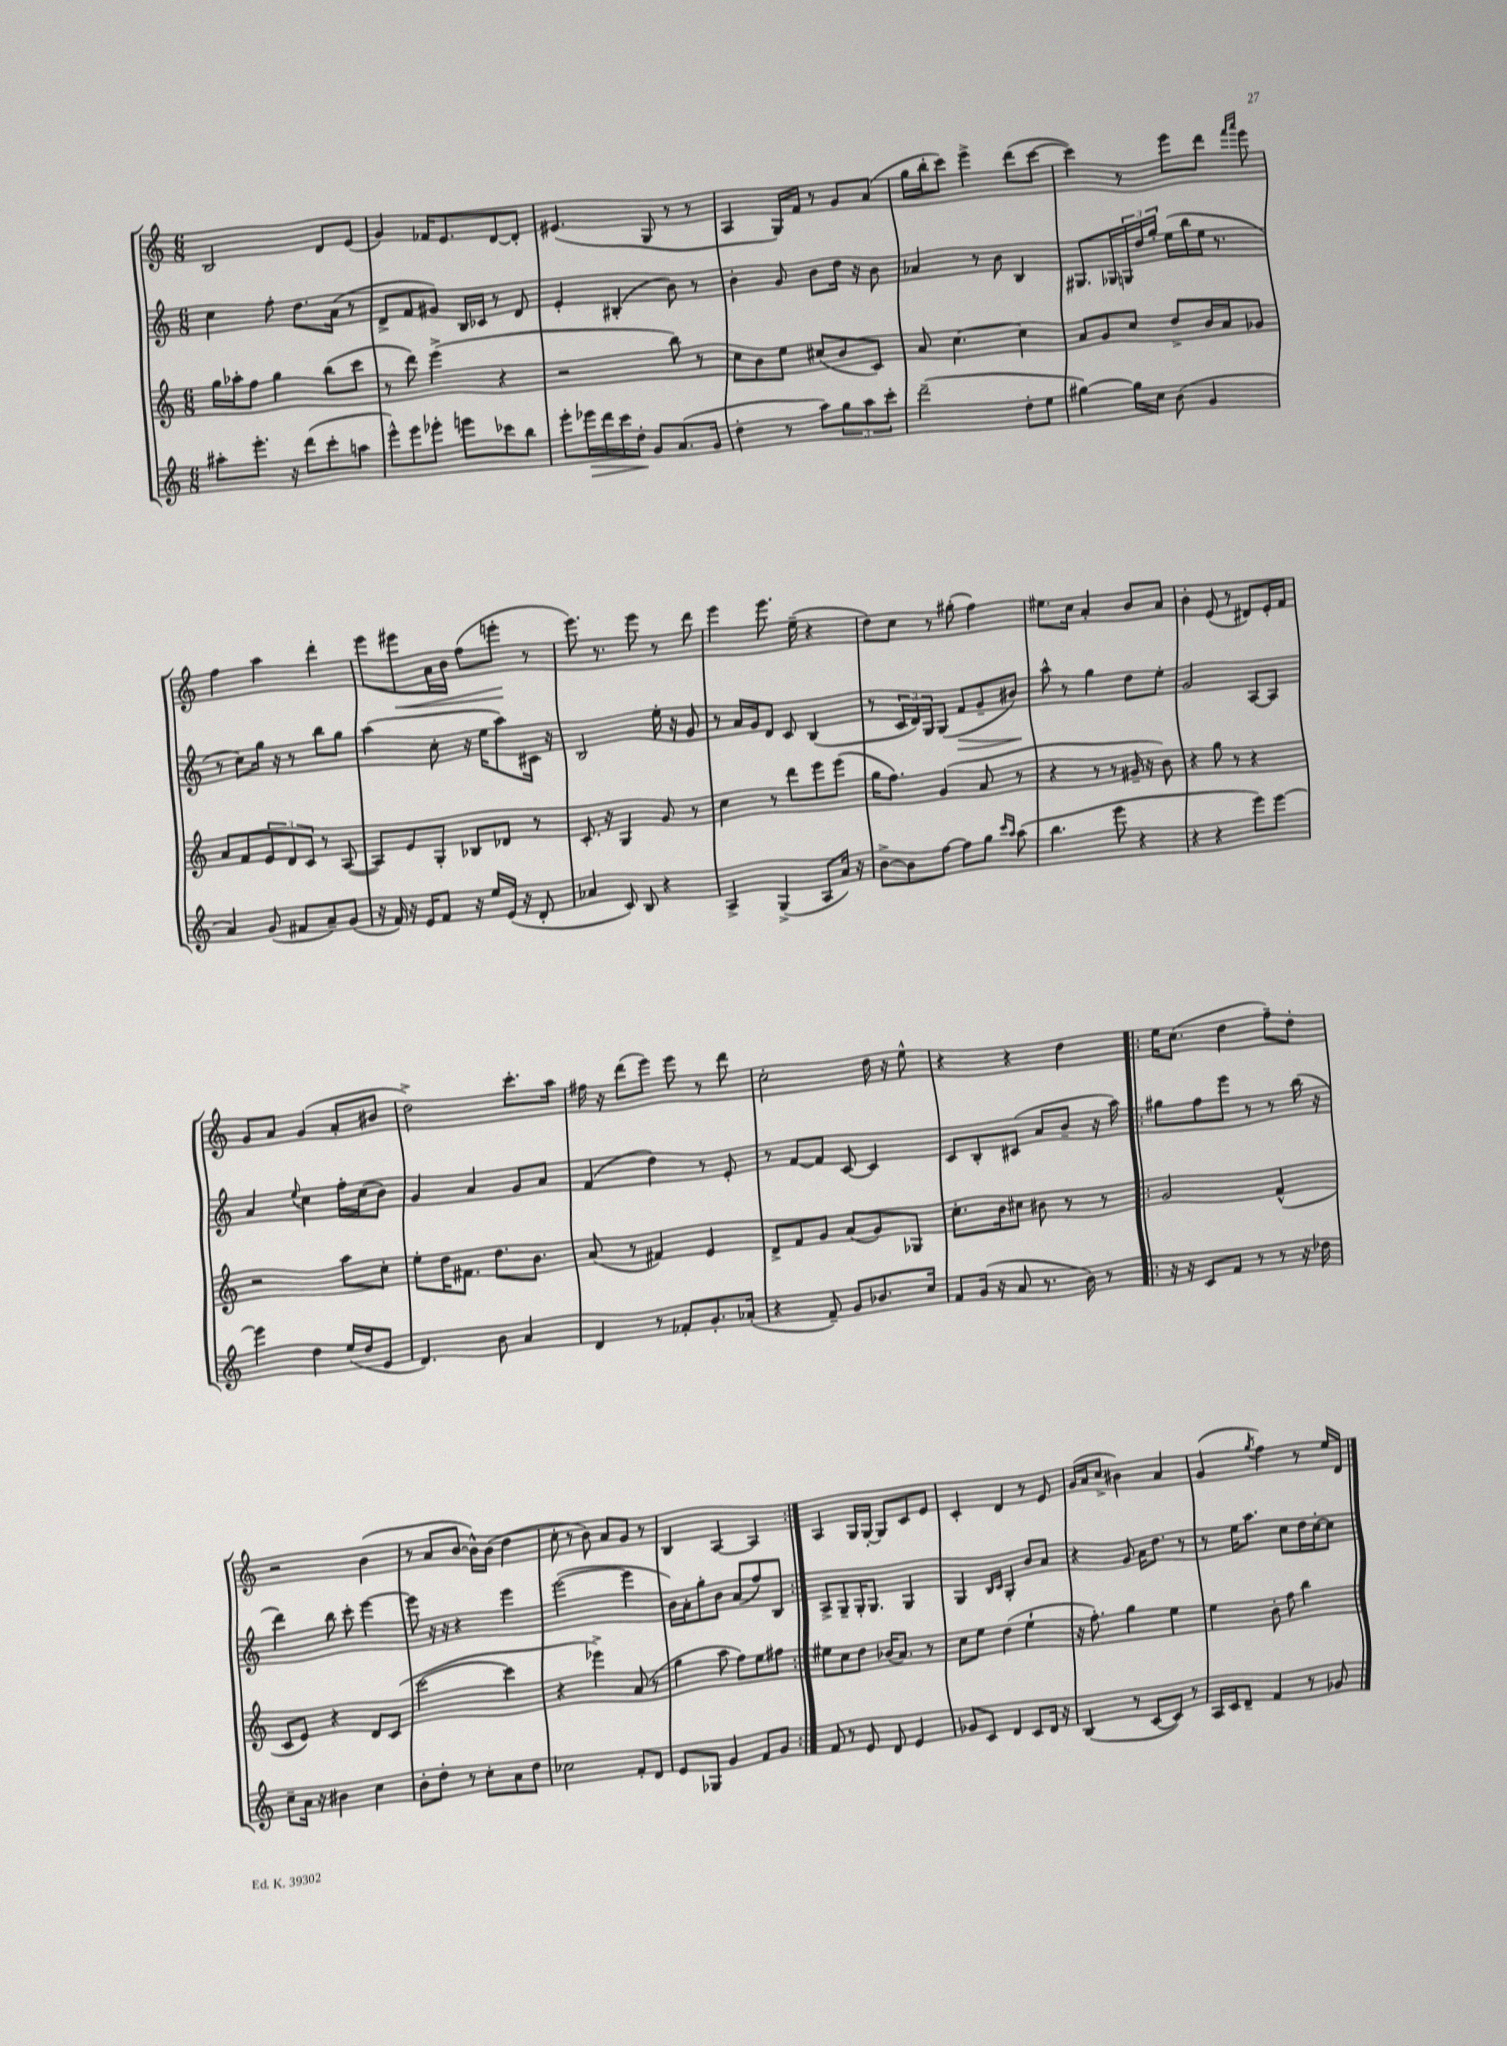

**kern	**kern	**kern	**kern
*staff4	*staff3	*staff2	*staff1
*clefG2	*clefG2	*clefG2	*clefG2
*k[]	*k[]	*k[]	*k[]
*M6/8	*M6/8	*M6/8	*M6/8
8aa#'\L	16gg\LL	4cc\	2B/
.	16aa-'\J	.	.
8.eee'\J	8ff\J	.	.
.	4gg\	8ff'\	.
16r	.	.	.
(8ddd\L	.	8.dd\L	.
8ccc'\	(8bb\L	.	8d/L
.	.	(16a\Jk	.
8aa\J	8ccc\J	8r	(8e/J
=	=	=	=
8eee^^\L)	8r	8d^/L	4g/)
8eee\	8ddd\)	8f/	.
8eee-'\J	(4eee^\	8g#/J)	16f-/LK
.	.	.	8.e/
8eee\L	.	16B/LL	.
.	.	16c-/JJ	.
8ccc-\	4r	8r	[8d/
8bb\J	.	8d/	8d'/]J
=	=	=	=
8eee'\L	2r	4e'/	(4.e#/
16eee-\L	.	.	.
16ddd\	.	.	.
16ccc\	.	(4B#'/	.
16dd'\JJ	.	.	.
8g/L	.	.	8G/
(8.a/	8bb\)	8b\)	8r
.	8r	8r	8r
16g/Jk	.	.	.
=	=	=	=
4dd'\	8cc\L	4b'\	4A/
.	8b\	.	.
8r	8ee\J	8g/	16G/LL)
.	.	.	16f/JJ
8aa\L)	(8cc#/L	8b\L	8r
12gg\	8b/	16dd\Jk	8g/L
.	.	16r	.
12aa\	.	.	.
.	8c/J)	8b\	(8a/J
12ccc'\J	.	.	.
=	=	=	=
(2ddd~\	8a/	4a-/	16gg\LL
.	.	.	16bb'\J
.	[4.cc\	.	8ccc\J)
.	.	8r	4eee^\
.	.	8b\	.
8dd'\L	4cc\]	4B/	(8ddd\L
8ee\J	.	.	[8ccc\J
=	=	=	=
[4gg#\)	8a/L	8.G#/L	4ccc\])
.	8g/	.	.
.	.	16G-/L	.
16gg#\]LL	8cc/J	24G/	8r
.	.	24dd/	.
16cc\JJ	.	.	.
.	.	24gg'/JJ	.
(8b\	8dd^/L	(16ee\LL	8eee\L
.	.	16bb\	.
4g/	16b/L	16ee\JJ	8ddd\J
.	16a/J	8.r	.
.	.	.	16qqfff/LL
.	.	.	16qqaaa/JJ
.	8g-/J	.	8eee\
=	=	=	=
4a/)	8a/L	8r	4ff\
.	8f/	8cc\L)	.
(8g/	12e/	16gg\Jk	4aa\
.	.	16r	.
.	12d/	.	.
8f#/L	.	8r	.
.	12c/J	.	.
8a~/)	8r	8bb\L	4ddd'\
(8g/J	([8A/	8gg\J	.
=	=	=	=
16r	8A/]L)	(4aa\	8eee\L
16f/)	.	.	.
16r	8e/	.	8eee#\
16e/LK	.	.	.
8f/J	8G'/J	8cc'\	16a\L
.	.	.	16b\JJ
16r	8B-/L	16r	(8ff\L
16ee/LL	.	16ee\LK	.
(16e/JJ	8d-/J	8aa\)	8eee'\J
16r	.	.	.
8d'/	8r	16c#\Jk	8r
.	.	16r	.
=	=	=	=
4a-/	8.c'/	2B/	8.eee\)
.	16r	.	8.r
8c/)	4G/	.	.
8B/	.	.	8eee\
4r	8g/	16ee'\	8r
.	.	16r	.
.	8r	8g/	8ddd\
=	=	=	=
4A^/	4cc\	8r	4eee\
.	.	16a/LL	.
.	.	16g/J	.
(4G^/	8r	8d/J	8.eee\
.	8ddd\L	8c/	.
.	.	.	(16ee~\
8A/L	8eee\	(4B/	4r
16a/Jk)	(8eee\J	.	.
16r	.	.	.
=	=	=	=
[8b^\L	16gg\LK	8r	8dd\L)
.	8.ff\J)	.	.
8b\]	.	24c/LL	8cc\J
.	.	24d/)	.
.	.	24G/J	.
[8ff\J	(4g/	(8G/J	8r
8ff\]L	.	8f/L	(8gg#'\
8gg\J	8a/	8g~/	4ff\)
16qqccc/LL	.	.	.
16qqaa/JJ	.	.	.
(8aa\	8r	8b#/J)	.
=	=	=	=
4.bb\	4r	8aa^^\	8.ee#\L
.	.	8r	.
.	.	.	16cc\Jk
.	8r	4gg\	4a'/
8eee\	8r	.	.
4r	16g#~/	8dd\L	8b/L
.	16r	.	.
.	8b\)	8ee'\J	8a/J
=	=	=	=
4r	4r	2g/	4b'\
4r	8gg\	.	(8e/
.	8r	.	8r
8eee\L)	4r	[8A/L	8d#/L)
[8eee\J	.	8A/]J	16e'/L
.	.	.	16f/JJ
=	=	=	=
4eee\]	2r	4a/	8g/L
.	.	.	8a/J
.	.	8qqee/	.
4dd\	.	4cc\	(4g/
(16ee/LL	8aa\L	16ff'\LL	8a'/L
16dd/J	.	(16cc\J	.
8e/J	8cc'\J	8b\J)	8b#/J
=	=	=	=
4.d/)	8ee'\L	4g/	2dd^\)
.	16dd\K	.	.
.	8.f#\J	.	.
.	.	4a/	.
8b\	8.dd\L	.	.
4a/	.	8g/L	8.ccc'\L
.	8.b\J	.	.
.	.	8a/J	.
.	.	.	16aa\Jk
=	=	=	=
4d/	(8a/	(4f/	16ff#\
.	.	.	16r
.	8r	.	(8ddd\L
8r	4f#/)	4dd\)	8eee\J)
8f-'/L	.	.	8eee\
8.g'/	4e/	8r	8r
.	.	8e'/	8ddd\
(16a-'/Jk	.	.	.
=	=	=	=
4r	8d^/L	8r	2cc'\
.	8f/	[8f/L	.
8f~/)	8g/J	8f/]J	.
8g/L	(8a/L	[8c/	.
8.b-/	8g/)	4c/]	16dd\
.	.	.	16r
.	8G-/J	.	8ee^^\
16cc/Jk	.	.	.
=	=	=	=
8f/L	8.cc'\L	8c/L	4r
(16g/Jk	.	8B'/	.
16r	16b\k	.	.
8a/	8cc#\J	(8c#/J	4r
8.r	8b#\	8a/L	.
.	8r	8b~/J	4dd\
16b\)	.	.	.
8r	8r	16r	.
.	.	16aa\)	.
=!|:	=!|:	=!|:	=!|:
16r	2g/	8gg#\L	16ee\LK
16r	.	.	(8.cc\J
8c/L	.	8ff\	.
8f/J	.	8eee\J	4dd\
8r	.	8r	.
8r	(4f^^/	8r	8ff~\L)
16r	.	(16bb\	8dd'\J
16dd-\	.	16r	.
=	=	=	=
8cc~\L	8c/L	4ddd\)	2r
16a\Jk	8e/J)	.	.
16r	.	.	.
4b#\	4r	8bb\	.
.	.	8ccc'\	.
4cc\	8d/L	[4eee\	(4b\
.	(8c/J	.	.
=	=	=	=
8b'\L	[2ccc\	8eee\]	8r
8dd'\J	.	16r	8a/L
.	.	16r	.
8r	.	4r	[8b/J
8cc'\L	.	.	16b^^\]LL)
.	.	.	(16b\JJ
8a\	4ccc\]	4eee\	4dd\
8dd\J	.	.	.
=	=	=	=
2cc-\	4r	([2eee\	8cc'\
.	.	.	8r
.	4eee-^\)	.	8b\)
.	.	.	8a/L
8f'/L	(8a/	4eee\]	8g/J
8d/J	8r	.	8r
=	=	=	=
8e/L	4gg\	16b\LL)	4B/
.	.	16a'\J	.
8G-/J	.	8gg'\	.
4g/	8aa\	8b\J	[4A/
.	8ff\L)	(8a/L	.
8f/L	8ee\	8ff/)	4A/]
8g/J	8ff#\J	8B/J	.
=:|!	=:|!	=:|!	=:|!
8f/	8ee#\L	8A^/L	4A/
8r	8cc\	8G~/	.
8e/	8dd\J	16G'/K	16G/LL
.	.	8.G/J	[16G'/JJ
8d/	(16b-/LK	.	8G/]L
.	8.a/J)	.	.
4e/	.	4G/	8c/
.	8r	.	8e/J
=	=	=	=
8g-/L	8cc\L	4G/	4c'/
8c/J	8ee\J	.	.
.	.	16qqB/LL	.
.	.	16qqc/JJ	.
4d/	(4dd\	4G'/	4d/
8c/L	4ee`\	8b/L	8r
16d/Jk	.	8a/J	8e/
16r	.	.	.
=	=	=	=
(4B/	16r	4r	(16g/LL
.	8.ff'\)	.	16a/J
.	.	.	8cc^/J
8r	4gg\	8g/	4b#\)
[8c/L	.	16a\LK	.
.	.	8.dd\J	.
8c/]J)	4ee\	.	4a/
8r	.	8r	.
=	=	=	=
16A/LL	4ee\	8r	(4g/
16c/J	.	.	.
8d~/J	.	16ee\LK	.
.	.	8.aa\J	.
.	.	.	8qgg/
4f/	8b'\	.	4ff\)
.	8ff\	8cc\L	.
8r	4bb\	16dd\L	8r
.	.	[16cc'\J	.
8g-/	.	8cc\]J	16ee/LL
.	.	.	16d/JJ
==	==	==	==
*-	*-	*-	*-
